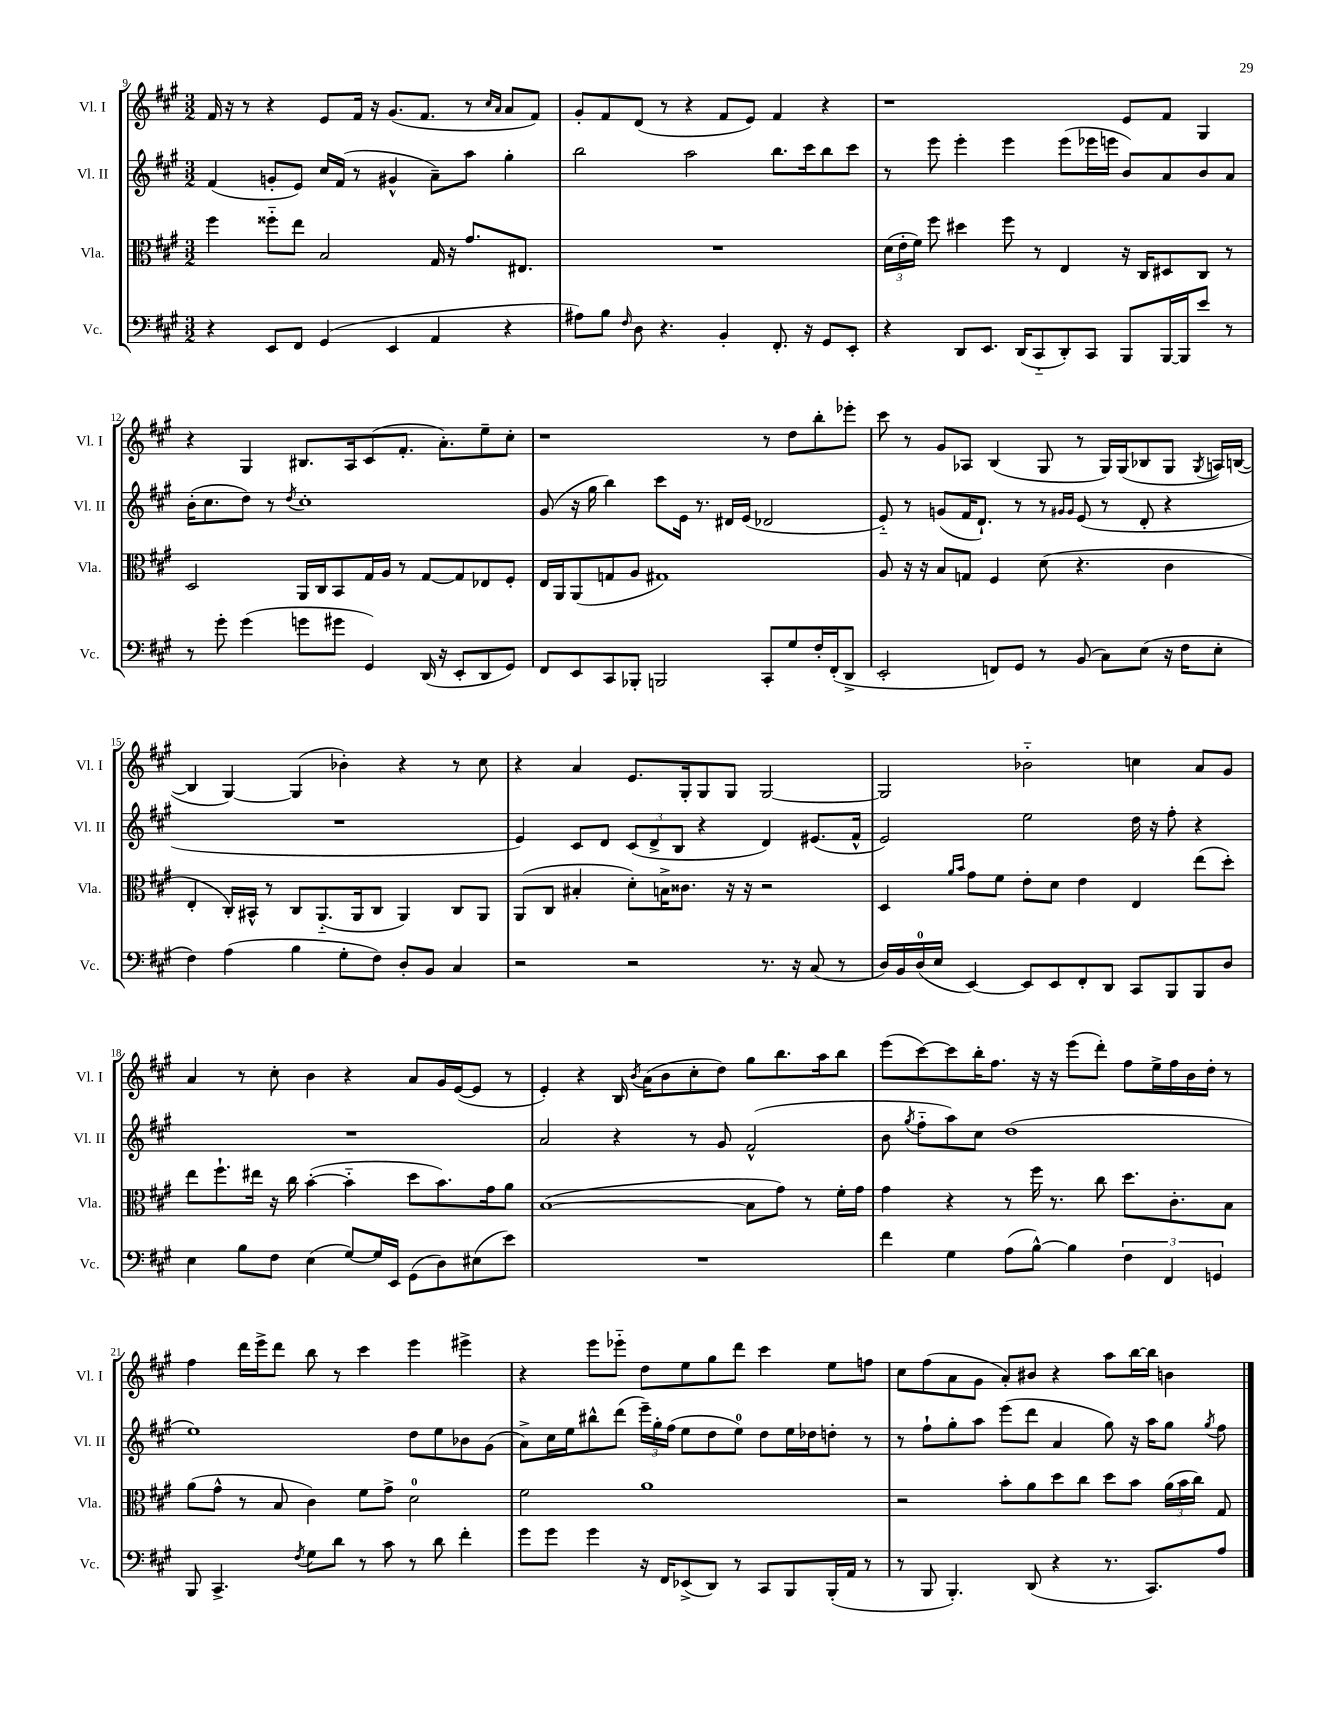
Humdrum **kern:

**kern	**kern	**kern	**kern
*part4	*part3	*part2	*part1
*staff4	*staff3	*staff2	*staff1
*I"Vc.	*I"Vla.	*I"Vl. II	*I"Vl. I
*I'Vc.	*I'Vla.	*I'Vl. II	*I'Vl. I
*clefF4	*clefC3	*clefG2	*clefG2
*k[f#c#g#]	*k[f#c#g#]	*k[f#c#g#]	*k[f#c#g#]
*M3/2	*M3/2	*M3/2	*M3/2
=9	=9	=9	=9
4r	4ff#\	(4f#/	16f#/
.	.	.	16r
.	.	.	8r
8EE/L	8ff##X\L	8gn'/L	4r
8FF#/J	8ee\J	8e/J)	.
(4GG#/	2B/	16cc#/LL	8e/L
.	.	(16f#/JJ	.
.	.	8r	16f#/Jk
.	.	.	16r
4EE/	.	4g#X^^/	(8.g#/L
.	.	.	8.f#/J
4AA/	16G#/	8a~\L)	.
.	16r	.	.
.	8.g#/L	8aa\J	8r
.	.	.	16qqcc#/LL
.	.	.	16qqa/JJ
4r	.	4gg#'\	8a/L
.	8.E#X/J	.	.
.	.	.	8f#/J)
=10	=10	=10	=10
8A#X\L)	1.r	2bb\	8g#'/L
8B\J	.	.	8f#/
16qqF#/	.	.	.
8D\	.	.	(8d/J
4.r	.	.	8r
.	.	2aa\	4r
4BB'/	.	.	8f#/L
.	.	.	8e/J)
8.FF#'/	.	8.bb\L	4f#/
16r	.	16ccc#\k	.
8GG#/L	.	8bb\	4r
8EE'/J	.	8ccc#\J	.
=11	=11	=11	=11
4r	(24d\LL	8r	1r
.	24e'\	.	.
.	24f#\JJ)	.	.
.	8ff#\	8eee\	.
8DD/L	4dd#X\	4eee'\	.
8.EE/J	.	.	.
.	8ff#\	4eee\	.
(16DD/KL	.	.	.
8CC#/	8r	.	.
8DD'/)	4E/	(8eee\L	.
8CC#/J	.	16eee-X\L	.
.	.	16eeen\JJ	.
8BBB/L	16r	8b/L)	8e/L
.	16C#/KL	.	.
[16BBB/L	8D#X/	8a/	8f#/J
16BBB/J]	.	.	.
8e/J	8C#/J	8b/	4G#/
8r	8r	8a/J	.
!!LO:LB:g=z
=12	=12	=12	=12
8r	2D/	(16b'\KL	4r
.	.	8.cc#\	.
8g#'\	.	.	.
(4g#\	.	8dd\J)	4G#/
.	.	8r	.
.	.	8qdd/	.
8gn\L	16AA/LL	1cc#'	8.B#X/L
.	16C#/J	.	.
8g#X\J	8BB/	.	.
.	.	.	16A/k
4GG#/)	16G#/L	.	(8c#/
.	16A/JJ	.	.
.	8r	.	8.f#'/J
(16DD/	[8G#/L	.	.
16r	.	.	8.a'\L)
8EE'/L	8G#/]	.	.
8DD/	8E-X/	.	8ee~\
8GG#/J)	8F#'/J	.	8cc#'\J
=13	=13	=13	=13
8FF#/L	16E/LL	(8g#/	1r
.	16AA/J	.	.
8EE/	(8AA/	16r	.
.	.	16gg#\	.
8CC#/	8Gn/	4bb\)	.
8BBB-X'/J	8A/J	.	.
2BBBn/	1G#X)	8ccc#\L	.
.	.	16e\Jk	.
.	.	8.r	.
.	.	16d#X/LL	.
.	.	(16e/JJ	.
8CC#'/L	.	2d-X/	8r
8G#/	.	.	8dd\L
16F#'/L	.	.	8bb'\
(16FF#'/J	.	.	.
8DD^/J	.	.	8eee-X'\J
=14	=14	=14	=14
2EE'/	8A/	8e/)	8ccc#\
.	16r	8r	8r
.	16r	.	.
.	8B/L	(8gn/L	8g#/L
.	8Gn/J	16f#/K	8A-X/J
.	.	8.d`/J)	.
8FFn/L)	4F#/	.	(4B/
8GG#/J	.	8r	.
8r	(8d\	8r	8G#/
.	.	16qqg#X/LL	.
.	.	16qqg#/JJ	.
(8BB/	4.r	(8e/	8r
8C#\L)	.	8r	16G#/LL)
.	.	.	(16G#/J
(8E\J	.	8d'/	8B-X/
16r	4c#\	4r	8G#/J
16F#\KL	.	.	.
.	.	.	8qG#/
8E'\J	.	.	16An/LL)
.	.	.	([16Bn/JJ
!!LO:LB:g=z
=15	=15	=15	=15
4F#\)	4E'/	1.r	4B/]
(4A\	16C#'/LL)	.	[4G#/)
.	16BB#X^^/JJ	.	.
.	8r	.	.
4B\	8C#/L	.	(4G#/]
.	(8.AA/	.	.
8G#'\L	.	.	4b-X'\)
.	16AA/k	.	.
8F#\J)	8C#/J	.	.
8D'/L	4AA/)	.	4r
8BB/J	.	.	.
4C#/	8C#/L	.	8r
.	8AA/J	.	8cc#\
=16	=16	=16	=16
2r	(8AA/L	4e/)	4r
.	8C#/J	.	.
.	4B#X'/	8c#/L	4a/
.	.	8d/J	.
2r	8d'\L)	(12c#/L	8.e/L
.	.	12d^/	.
.	16Bn^\K	.	.
.	.	12B/J	.
.	8.c##X\J	.	16G#'/k
.	.	4r	8G#/
.	16r	.	8G#/J
.	16r	.	.
8.r	2r	4d/)	[2G#/
16r	.	.	.
(8C#/	.	(8.e#X/L	.
8r	.	.	.
.	.	16f#^^/Jk	.
=17	=17	=17	=17
16D/LL)	4D/	2e/)	2G#/]
16BB/	.	.	.
(16D/	.	.	.
16E/JJ	.	.	.
.	16qqa/LL	.	.
.	16qqb/JJ	.	.
[4EE/)	8g#\L	.	.
.	8f#\J	.	.
8EE/L]	8e'\L	2ee\	2b-X\
8EE/	8d\J	.	.
8FF#'/	4e\	.	.
8DD/J	.	.	.
8CC#/L	4E/	16dd\	4ccn\
.	.	16r	.
8BBB/	.	8ff#'\	.
8BBB/	(8ee\L	4r	8a/L
8D/J	8dd'\J)	.	8g#/J
!!LO:LB:g=z
=18	=18	=18	=18
4E\	8ee\L	1.r	4a/
.	8.ff#`\	.	.
8B\L	.	.	8r
.	16ee#X\Jk	.	.
8F#\J	16r	.	8cc#'\
.	16cc#\	.	.
(4E\	([4b'\	.	4b\
[8G#/L)	4b\]	.	4r
16G#/L]	.	.	.
16EE/JJ	.	.	.
(8GG#\L	8dd\L	.	8a/L
8D\)	8.b\)	.	16g#/L
.	.	.	([16e/J
(8E#X\	.	.	8e/J]
.	16g#\k	.	.
8e\J)	8a\J	.	8r
=19	=19	=19	=19
1.r	([1B	2a/	4e'/)
.	.	.	4r
.	.	4r	16B/
.	.	.	8qb/
.	.	.	(16a\KL
.	.	.	8b\
.	.	8r	8cc#'\
.	.	8g#/	8dd\J)
.	8B\L]	(2f#^^/	8gg#\L
.	8g#\J)	.	8.bb\
.	8r	.	.
.	.	.	16aa\k
.	16f#'\LL	.	8bb\J
.	16g#\JJ	.	.
=20	=20	=20	=20
4f#\	4g#\	8b\	(8eee\L
.	.	8qgg#/	.
.	.	8ff#\L	[8ccc#\)
4G#\	4r	8aa\)	8ccc#\]
.	.	8cc#\J	16bb'\K
.	.	.	8.ff#\J
(8A\L	8r	(1dd	.
[8B^^\J)	16ff#\	.	16r
.	8.r	.	16r
4B\]	.	.	(8eee\L
.	8cc#\	.	8ddd'\J)
6F#\	8.dd\L	.	8ff#\L
.	.	.	16ee^\L
6FF#/	.	.	.
.	8.c#'\	.	16ff#\
.	.	.	16b\
.	.	.	16dd'\JJ
6GGn/	.	.	.
.	8B\J	.	8r
!!LO:LB:g=z
=21	=21	=21	=21
8BBB/	(8a\L	1ee)	4ff#\
4.CC#^/	8g#^^\J	.	.
.	8r	.	16ddd\LL
.	.	.	16eee^\J
.	8B/	.	8ddd\J
8qF#/	.	.	.
8G#\L	4c#\)	.	8bb\
8d\J	.	.	8r
8r	8f#\L	.	4ccc#\
8c#\	8g#^\J	.	.
8r	2d\	8dd\L	4eee\
8d\	.	8ee\	.
4f#'\	.	8b-X\	4eee#X^\
.	.	(8g#\J	.
=22	=22	=22	=22
8g#\L	2f#\	8a^\L)	4r
8g#\J	.	16cc#\L	.
.	.	16ee\J	.
4g#\	.	8bb#X^^\	8eee\L
.	.	(8ddd\J	8eee-X\J
16r	1a	24eee~\LL)	8dd\L
.	.	24gg#'\	.
16FF#/KL	.	.	.
.	.	(24ff#\JJ	.
(8EE-X^/	.	8ee\L	8ee\
8DD/J)	.	8dd\	8gg#\
8r	.	8ee\J)	8ddd\J
8CC#/L	.	8dd\L	4ccc#\
8BBB/	.	16ee\L	.
.	.	16dd-X\J	.
(16BBB'/L	.	8ddn'\J	8ee\L
16AA/JJ	.	.	.
8r	.	8r	8ffn\J
=23	=23	=23	=23
8r	2r	8r	8cc#\L
8BBB/	.	8ff#`\L	(8ff#\
4.BBB'/)	.	8gg#'\	8a\
.	.	8aa\J	8g#\J
.	8b'\L	(8eee\L	8a'/L)
(8DD/	8a\	8ddd\J	8b#X/J
4r	8dd\	4a/	4r
.	8cc#\J	.	.
8.r	8dd\L	8gg#\)	8aa\L
.	8b\J	16r	[16bb\L
8.CC#/L)	.	16aa\KL	16bb\JJ]
.	(24a\LL	8gg#\J	4bn\
.	24b\	.	.
.	24cc#\JJ)	.	.
.	.	8qgg#/	.
8A/J	8G#/	8ff#\	.
==	==	==	==
*-	*-	*-	*-
